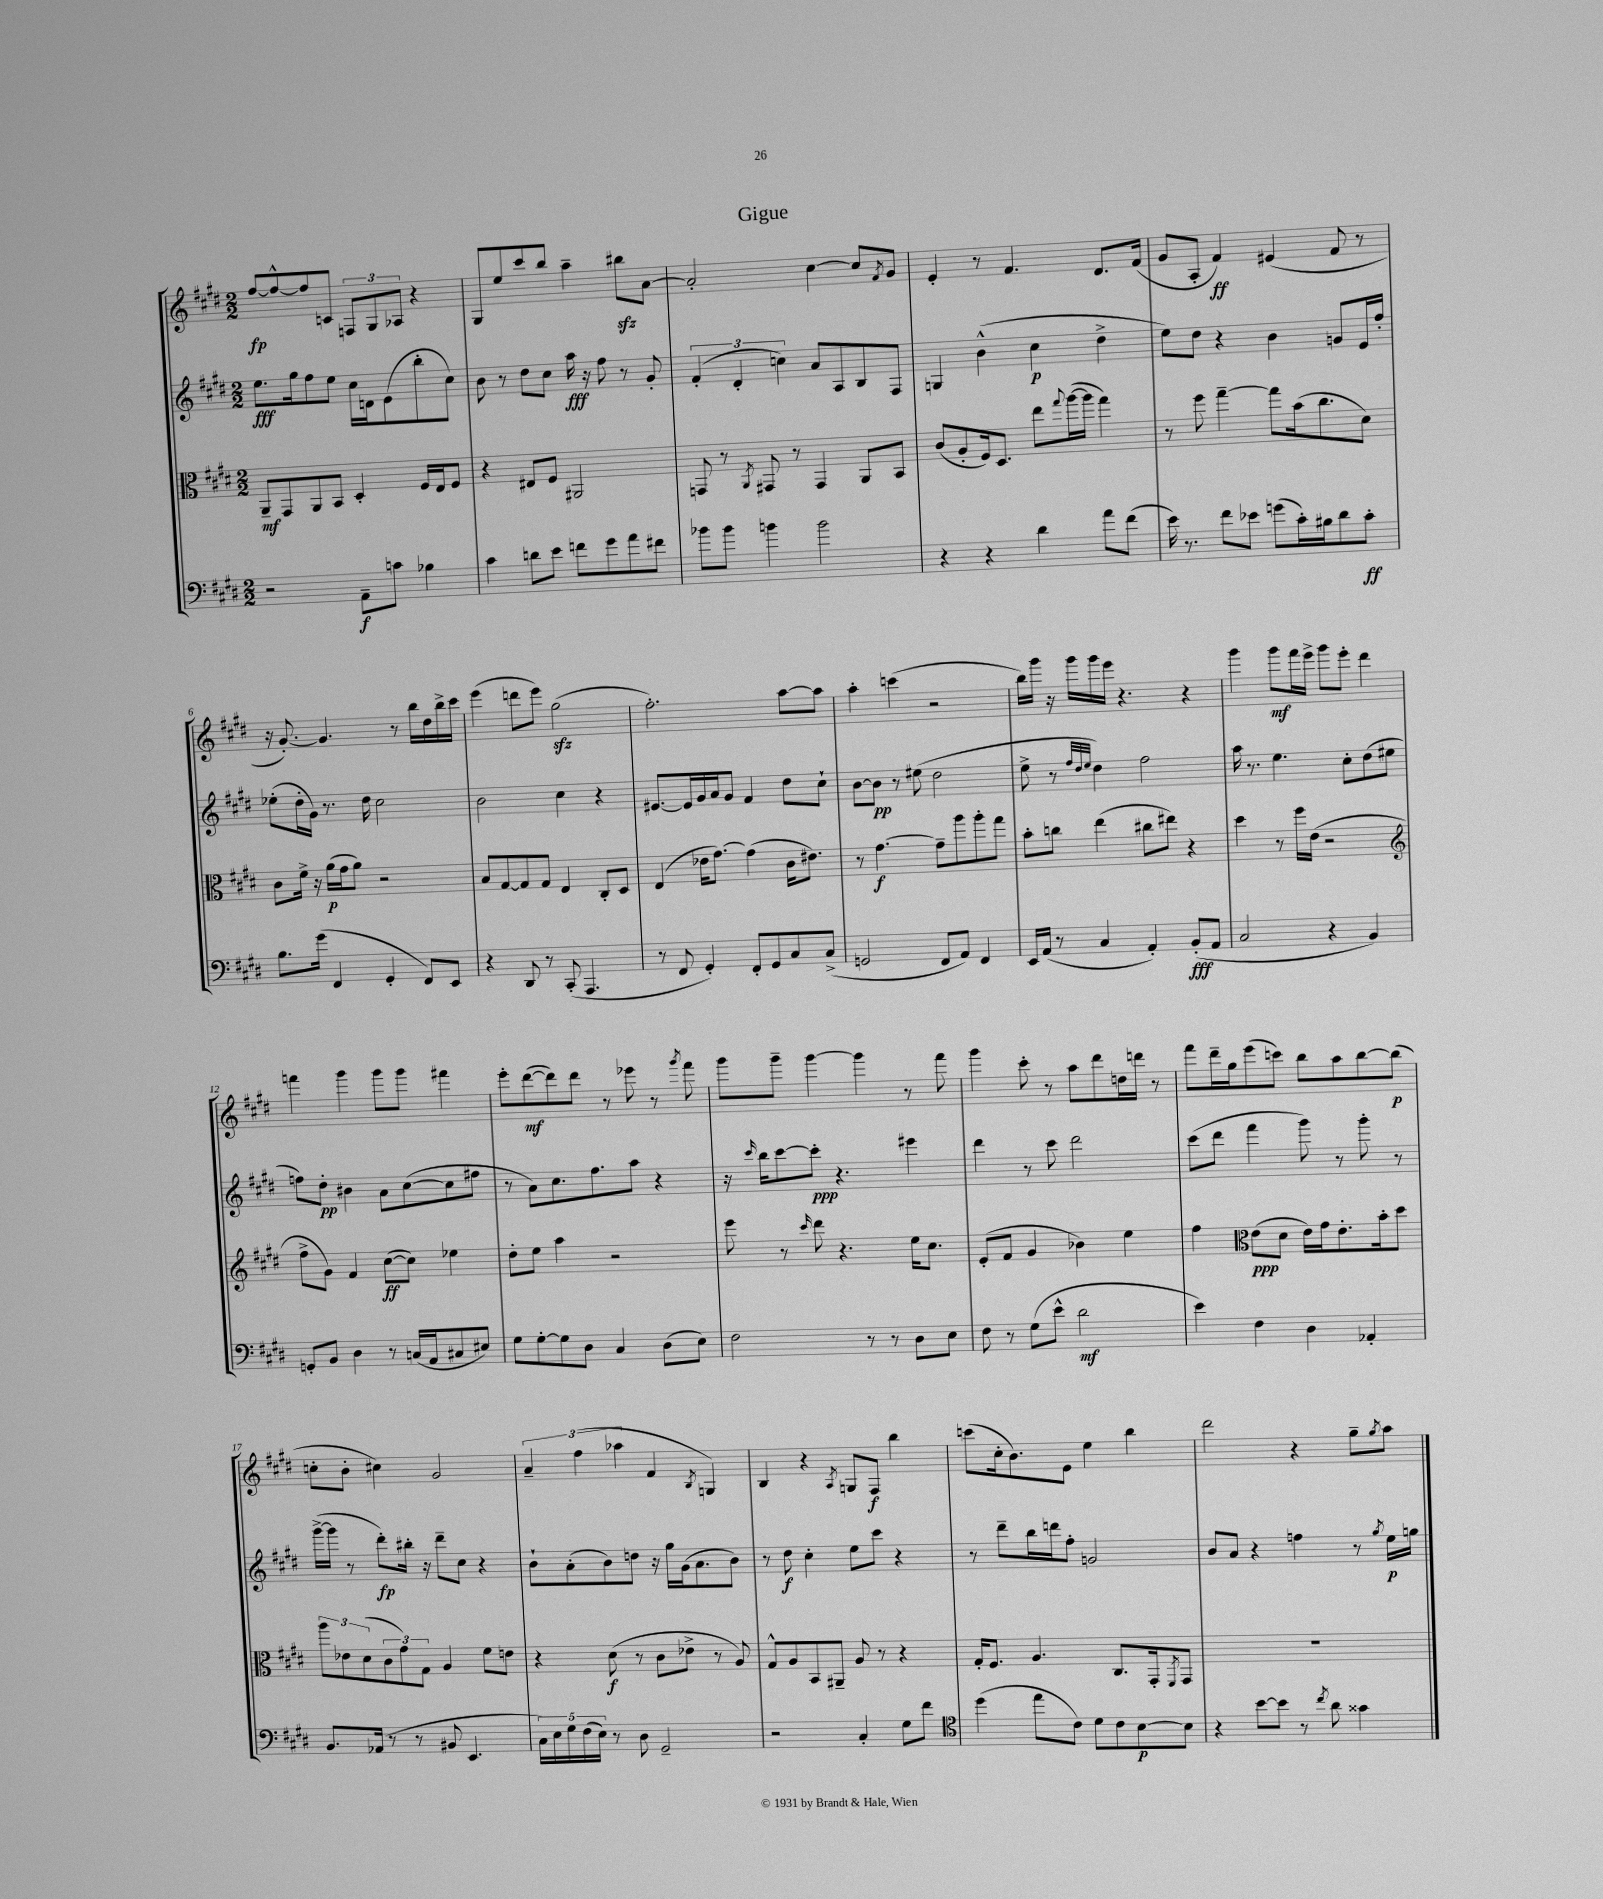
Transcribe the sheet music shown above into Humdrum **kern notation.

**kern	**kern	**kern	**kern
*staff4	*staff3	*staff2	*staff1
*clefF4	*clefC3	*clefG2	*clefG2
*k[f#c#g#d#]	*k[f#c#g#d#]	*k[f#c#g#d#]	*k[f#c#g#d#]
*M2/2	*M2/2	*M2/2	*M2/2
2r	8AA~	8.ee	[8ff#
.	8GG#	.	8ff#^^_
.	.	16gg#	.
.	8AA	8ff#	8ff#]
.	8BB	8ee	8c
8AA~	4D#'	16cc#	12F
.	.	16d	.
.	.	.	12G#
8c	.	(8e	.
.	.	.	12A-
4B-	16F#	8bb'	4r
.	16E	.	.
.	8F#	8cc#)	.
=	=	=	=
4c#	4r	8b	8G#
.	.	8r	8ee
8d	8E#	8dd#	8ccc#
8e	8F#	8cc#	8bb
8f	2AA#	16aa	4aa~
.	.	16r	.
8g#	.	8ff#	.
8a	.	8r	8bb#
8f#	.	8g#'	[8a
=	=	=	=
8b-	8GG	(6f#'	2a']
8b-	8r	.	.
.	.	6d#'	.
.	8qAA	.	.
4b	8GG#	.	.
.	.	6cc)	.
.	8r	.	.
2b	4GG#	8a	[4cc#
.	.	8A	.
.	8AA	8B	8cc#]
.	.	.	8qf#
.	8BB	8F#	8g#
=	=	=	=
4r	(8c#	4G	4e'
.	8A'	.	.
4r	16F#)	(4b^^	8r
.	8.D#	.	.
.	.	.	4.f#
4d#	8ee	4cc#	.
.	8qqgg#	.	.
.	([16aa	.	.
.	16aa]	.	.
8a	4gg#)	4dd#^	8.d#
(8f#	.	.	.
.	.	.	(16f#
=	=	=	=
16e)	8r	8ee)	8g#
8.r	.	.	.
.	8ff#	8dd#	8A'
8f#	[4gg#~	4r	4f#)
8e-	.	.	.
(8g	8gg#]	4b	(4e#
16c#')	(16b	.	.
16B#	8.cc#	.	.
8d#	.	8g	8f#
8c#'	8d#)	16e	8r
.	.	16ff#'	.
=	=	=	=
8.B	8c#	(8ee-'	16r
.	.	.	[8.g#')
.	16f#^	16dd#'	.
(16g#	16r	16g#)	.
4FF#	(16a	8.r	4.g#]
.	16g#	.	.
.	8a)	.	.
.	.	16dd#	.
4GG#'	2r	2cc#	.
.	.	.	8r
8FF#)	.	.	16bb
.	.	.	16dd#
8EE	.	.	16bb^
.	.	.	16ccc#
=	=	=	=
4r	8B	2b	(4eee
.	[8G#	.	.
8DD#	8G#]	.	8ddd
8r	8G#	.	8eee)
(8CC#'	4E	4cc#	(2gg#
4.AAA	.	.	.
.	8C#'	4r	.
.	8D#	.	.
=	=	=	=
8r	(4E	[8.e#	2.ff#')
8FF#	.	.	.
.	.	16e#]	.
4GG#')	16e-	16g#	.
.	[8.g#)	16a	.
.	.	8g#	.
8FF#'	(4g#]	4f#	.
8GG#	.	.	.
8C#	16c#	8dd#	[8aa
.	8.e#)	.	.
(8C#^	.	8cc#`	8aa]
=	=	=	=
2GG	8r	[8b	4aa'
.	[4.g#	8b]	.
.	.	8r	(4ccc
.	.	(8ee#	.
8FF#	8g#~]	2dd#	2r
8AA)	8aa	.	.
4FF#	8aa'	.	.
.	8gg#	.	.
=	=	=	=
16EE	8b'	8ee^	16bb)
(16AA	.	.	16ggg#
8r	8cc	8r	16r
.	.	.	16ggg#
.	.	32qqff#	.
.	.	32qqdd#	.
.	.	32qqee	.
4C#	(4ee	4dd#)	16ggg#
.	.	.	16eee
.	.	.	4.r
4AA')	8cc#	2ff#	.
.	8ee#)	.	.
(8BB'	4r	.	4r
8AA	.	.	.
=	=	=	=
2C#	4dd#	16aa	4ggg#
.	.	8.r	.
.	8r	4.ee	8ggg#
.	16ff#	.	16fff#
.	(16e	.	16eee^
4r	2r	.	8ggg#
.	.	8cc#'	8eee'
4BB)	.	(8dd#	4ddd#
.	.	8ee#	.
=	=	=	=
*	*clefG2	*	*
8GG'	8ff#^	8ff)	4fff
8BB	8g#)	8dd#'	.
4D#	4f#	4b#	4ggg#
8r	([8cc#	8a	8ggg#
(16C	8cc#])	([8cc#	8ggg#
16AA	.	.	.
8C#	4ee-	8cc#]	4fff#
8E#)	.	8ff#	.
=	=	=	=
8G#	8dd#'	8r	8eee'
[8G#'	8ee	8a)	([8ddd#
8G#]	4aa	8.cc#	8ddd#])
8D#	.	.	8ddd#
.	.	8.ff#	.
4C#	2r	.	8r
.	.	8aa	8eee-
(8D#	.	4r	8r
.	.	.	8qggg#
8E)	.	.	8fff#
=	=	=	=
2F#	8eee	16r	8ggg#
.	.	16qqccc#	.
.	.	16bb	.
.	8r	[8ccc#	8ggg#~
.	16qqccc#	.	.
.	8ddd#	8ccc#']	[4ggg#
.	4.r	4.r	.
8r	.	.	4ggg#]
8r	.	.	.
8D#	16ee	4eee#	8r
.	8.cc#	.	.
8E	.	.	8fff#
=	=	=	=
8F#	(8e'	4ddd#	4ggg#
8r	8f#	.	.
(8G#	4g#	8r	8ccc#'
8e^^	.	8ccc#	8r
2d#	4b-)	2ddd#	8aa
.	.	.	8ddd#
.	4ee	.	16dd
.	.	.	16ddd
.	.	.	8r
=	=	=	=
4e)	4ff#	(8ccc#	8fff#
.	.	8ddd#	16ddd#~
.	.	.	16gg#
*	*clefC3	*	*
4F#	(8e	4fff#	(8eee
.	8d#	.	8ccc)
4D#	16e)	8ggg#)	8bb
.	16g#	.	.
.	8.e'	8r	8aa
4AA-'	.	8ggg#'	[8bb
.	16b'	.	.
.	8dd#	8r	(8bb]
=	=	=	=
8.BB	12aa	([16ggg#^	8cc'
.	.	16ggg#]	.
.	12e-	.	.
.	.	8r	8b'
.	(12d#	.	.
(16AA-	.	.	.
8r	12c#	8ddd#')	4cc#)
.	12g#)	.	.
8r	.	16bb#'	.
.	12G#	.	.
.	.	16r	.
8BB#	4A	8ddd#~	2g#
4.EE	.	8cc#	.
.	8f#	4r	.
.	8e	.	.
=	=	=	=
20C#)	4r	8b`	6a~
20E	.	.	.
20G#	.	.	.
.	.	(8a'	.
(20F#	.	.	.
.	.	.	(6ff#
20E)	.	.	.
8r	(8d#	8b)	.
.	.	.	6aa-
8D#	8r	8dd	.
2GG#~	8c#	16r	4f#
.	.	16gg#	.
.	8e-^	(16g#	.
.	.	8.a	.
.	.	.	8qB
.	8r	.	4G)
.	8A)	8b)	.
=	=	=	=
2r	8G#^^	8r	4B
.	8A	8dd#	.
.	8BB	4cc#'	4r
.	8AA#~	.	.
.	.	.	8qA
4C#'	8A	8ee	8G
.	8r	8ccc#	8F#
8G#	4r	4r	4bb
8f#	.	.	.
=	=	=	=
*clefC4	*	*	*
(4dd#	16G#'	8r	(8ccc
.	8.F#	.	.
.	.	8ddd#~	16cc#'
.	.	.	8.b)
8ee	4.A	16bb	.
.	.	16ddd	.
8c#)	.	8ff#'	8e
8d#	.	2g	4ee
8c#	8.C#	.	.
[8B	.	.	4bb
.	16GG#'	.	.
.	8qFF#	.	.
8B]	8GG#	.	.
=	=	=	=
4r	1r	8b	2ddd#
.	.	8a	.
[8b	.	4r	.
8b]	.	.	.
8r	.	4ff	4r
8qcc#	.	.	.
8a	.	.	.
4g##	.	8r	8gg#~
.	.	8qgg#	8qgg#
.	.	16ee	8aa
.	.	16gg	.
==	==	==	==
*-	*-	*-	*-
